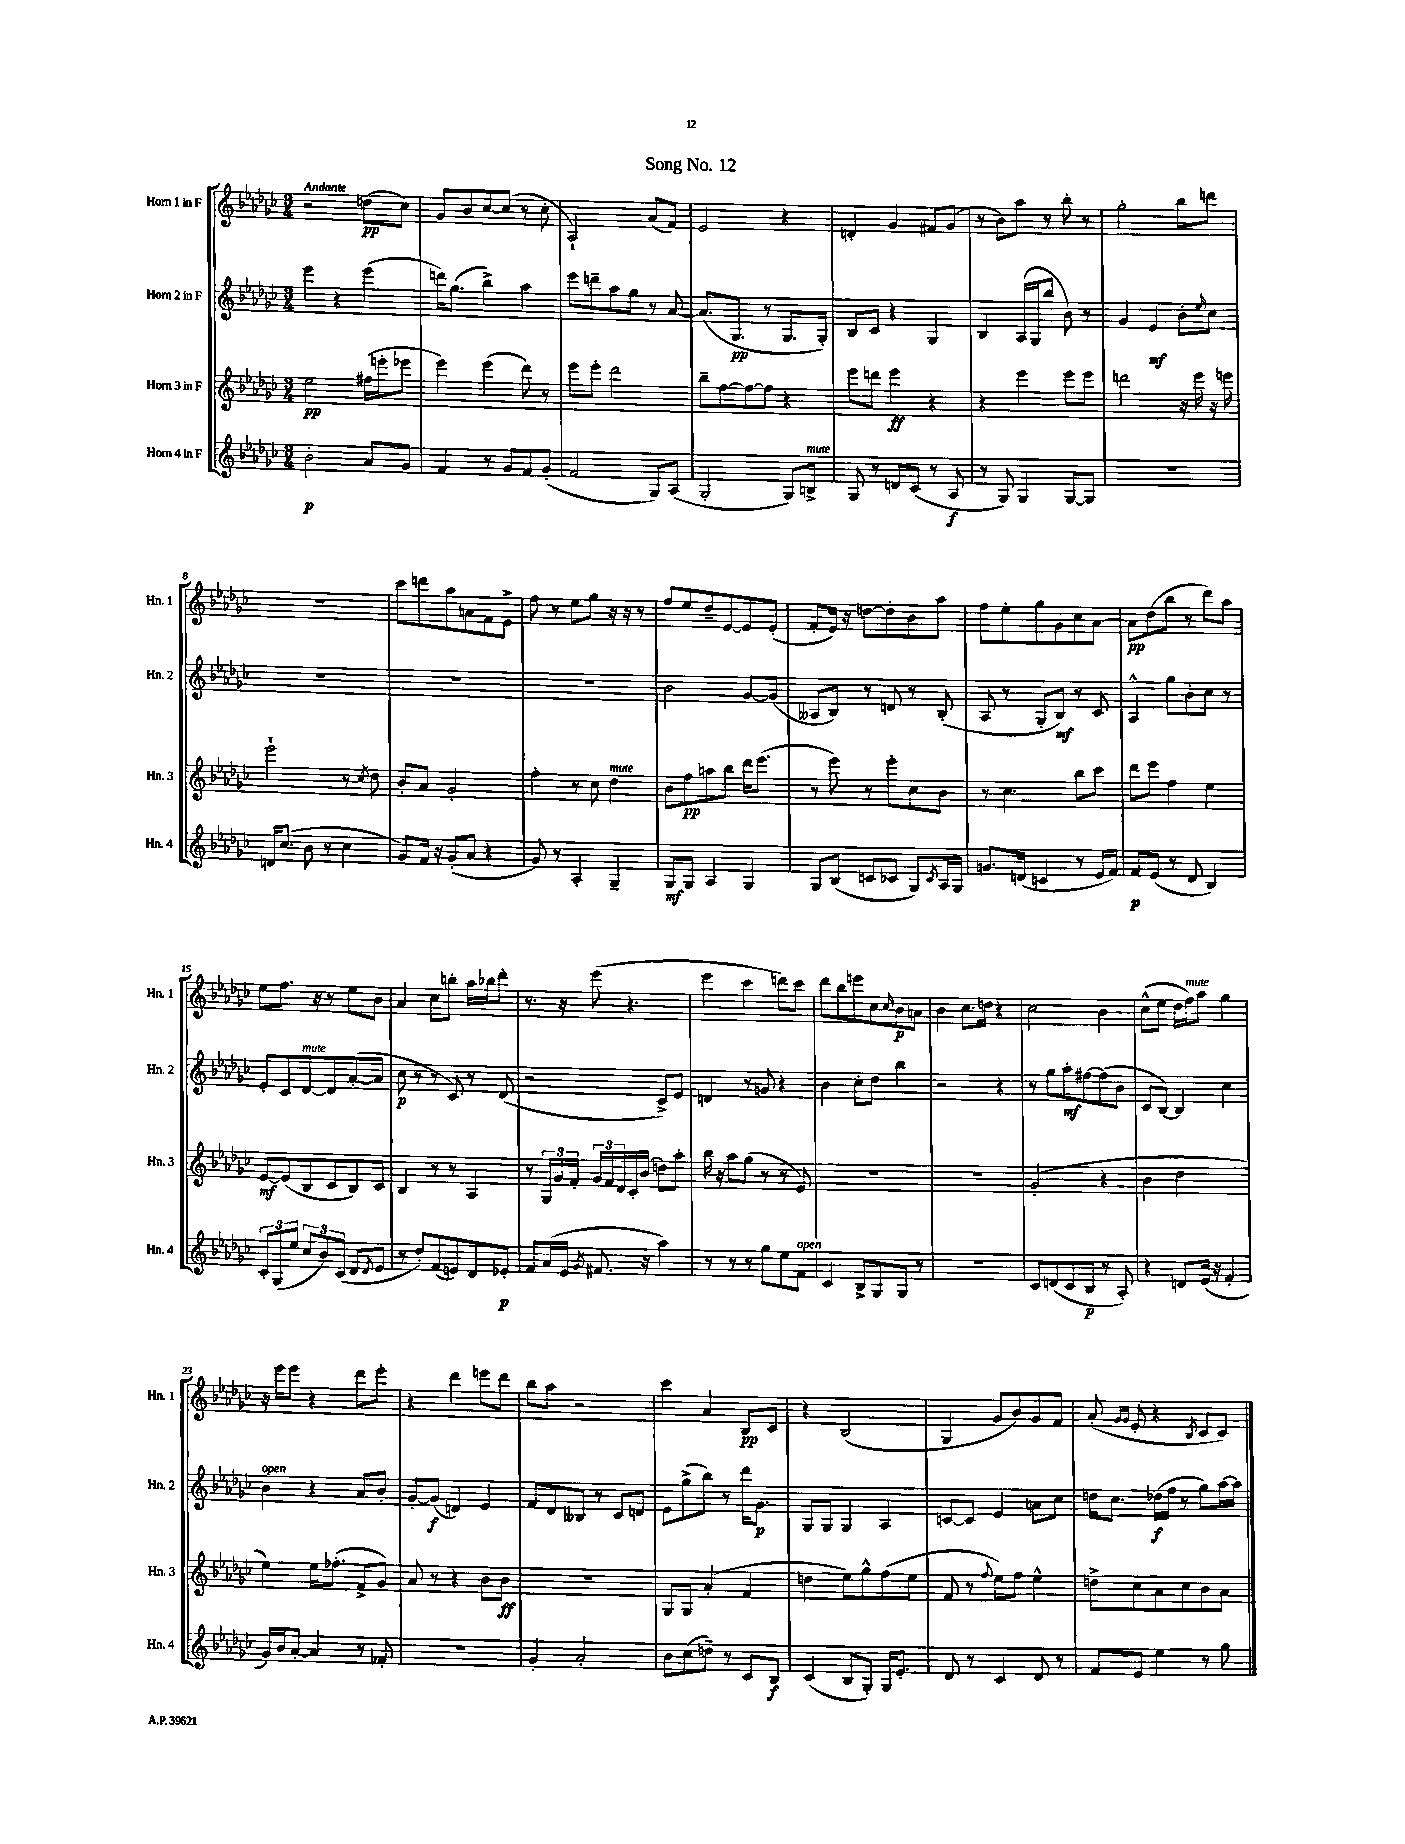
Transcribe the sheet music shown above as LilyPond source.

\header { title = "Song No. 12" }
<<
\new StaffGroup <<
\new Staff = "s0" \with { instrumentName = "Horn 1 in F" shortInstrumentName = "Hn. 1" } {
    \clef treble \key ges \major \numericTimeSignature \time 3/4 \tempo "Andante"
    r2 d''8\pp( ces''8) |
    ges'8 bes'8 ces''8~ ces''8( r8 ces''8-. |
    aes2-!) aes'8( f'8) |
    ees'2 r4 |
    d'4-. ges'4 fis'8 ges'8( |
    r8 bes'8) aes''8 r8 bes''8-. r8 |
    ges''2-. bes''8 d'''8 |
    R2. |
    ces'''8 d'''8 aes''8 a'8 f'8 ees'8-> |
    f''8 r8 ees''8 ges''8 r16 r16 r8 |
    f''8 ees''8 des''8-- ees'8~ ees'8 ees'8-.( |
    f'8-. ees'16) r16 d''8~ d''8-. bes'8 aes''8 |
    f''8 ees''8-. ges''8 ges'8 ces''8 aes'8~ |
    aes'8\pp des''8( bes''8 r8 des'''8) aes''8 |
    ees''8 f''8. r16 r8 ees''8 bes'8 |
    aes'4 ces''8 b''8-. aes''16 bes''16 des'''8-. |
    r8. r16 ees'''8( r4. |
    ees'''4 ces'''4 d'''8) ces'''8 |
    des'''8 bes''8 e'''8 ces''8 \grace { ces''16 } bes'8\p a'8 |
    bes'4 ces''8. d''16 r4 |
    ces''2 bes'4 |
    ces''8-^( ees''8 des''16 f''16^\markup { \italic "mute" }) aes''8 ges''4 |
    r16 ees'''16 ees'''8 r4 des'''8 ees'''8-. |
    r4 des'''4 e'''8 des'''8 |
    bes''8 aes''8 r2 |
    ces'''4 aes'4 bes8\pp ces'8 |
    r4 bes2( |
    ges4 ges'8 bes'8) ges'8 f'8 |
    aes'8-.( \grace { ges'16 ges'16 } ees'8-. r4 \acciaccatura { bes8 } ces'8 ces'8) \bar "|." |
}
\new Staff = "s1" \with { instrumentName = "Horn 2 in F" shortInstrumentName = "Hn. 2" } {
    \clef treble \key ges \major \numericTimeSignature \time 3/4
    ees'''4 r4 ees'''4( |
    d'''16) ges''8.( bes''4->) aes''4 |
    ees'''8 d'''8-- aes''8 ges''8 r8 aes'8~ |
    aes'8.( ges8.\pp r8 ges8. ges16-.) |
    bes8 ces'8 r4 ges4 |
    bes4 aes16( ges16 bes''8 bes'8) r8 |
    ges'4 ees'4\mf bes'8-. \grace { ees''16 } ces''8 |
    R2. |
    R2. |
    R2. |
    bes'2 ges'8~ ges'8( |
    aeses8 bes8) r8 d'8 r8 bes8-.( |
    aes8 r8 ges8-. bes8\mf) r8 ces'8 |
    aes4-^ ges''8 bes'8-. ces''8 r8 |
    ees'8-. ces'8 des'8~^\markup { \italic "mute" } des'8 aes'8~-.( aes'8 |
    ces''8\p r8 r8 ces'8) r8 des'8( |
    r2 ces'8->) ees'8 |
    d'4 r8 g'8 r4 |
    bes'4 ces''8-. des''8 bes''4 |
    r2 r4 |
    r8 ges''8 aes''8-.\mf fis''8~ fis''8( bes'8 |
    ces'8 bes8~) bes4 ces''4 |
    bes'4^\markup { \italic "open" } r4 aes'8 bes'8-. |
    ges'8~-. ges'8\f( d'4) ees'4 |
    f'8 des'8 beses8 r8 ces'8 d'8 |
    ees'8 ges''8->( bes''8) r8 des'''16 ges'8.\p |
    ges8 ges8 ges4 aes4 |
    c'8~ c'8 ees'4 a'8 ces''8 |
    d''16 ces''8. des''16\f( f''16 r8 ges''8) aes''16~ aes''16 \bar "|." |
}
\new Staff = "s2" \with { instrumentName = "Horn 3 in F" shortInstrumentName = "Hn. 3" } {
    \clef treble \key ges \major \numericTimeSignature \time 3/4
    ees''2\pp fis''16( e'''16-. ees'''8 |
    ees'''4) ees'''4( des'''8) r8 |
    ees'''8 ees'''8-. des'''2 |
    bes''8-- f''8~ f''8~ f''8 r4 |
    ees'''8 d'''8 ees'''4\ff r4 |
    r4 ees'''4 ees'''8 ees'''8 |
    d'''2 r16 ees'''16 r16 e'''16 |
    ees'''2-! r8 \acciaccatura { ces''8 } des''8 |
    bes'8-. aes'8 ges'2-. |
    f''4-. r8 ces''8 des''4^\markup { \italic "mute" } |
    bes'8 f''8\pp a''8 bes''8 des'''16 ees'''8.( |
    r8 ees'''8) r8 ees'''8-. ces''8 bes'8 |
    r8 ces''4. bes''8 ces'''8 |
    des'''8 ees'''8 f''4 ees''4 |
    ees'8~\mf ees'8( bes8 ces'8 bes8) ces'8 |
    bes4 r8 r8 aes4 |
    r8 \tuplet 3/2 { ges16 ges'16 f'16-. } \tuplet 3/2 { ges'16 f'16 des'16 } ces'16-. bes'16( d''8) aes''8-. |
    bes''16 r16 aes''8 ges''8( r8 r8 ees'8) |
    R2. |
    R2. |
    ges'2-.( r4 |
    bes'4 des''2 |
    ees''4) ees''16 fes''8.-.( f'8-> ges'8) |
    aes'8 r8 r4 bes'8 bes'8\ff |
    R2. |
    ges8 ges8 aes'4-.( f'4 |
    d''4 ees''8) ges''8-^ f''8( ees''8 |
    f'8 r8 \appoggiatura { f''8 } ees''8) f''8 ees''4-^ |
    d''8-> ces''8 aes'8 ces''8 bes'8 aes'8 \bar "|." |
}
\new Staff = "s3" \with { instrumentName = "Horn 4 in F" shortInstrumentName = "Hn. 4" } {
    \clef treble \key ges \major \numericTimeSignature \time 3/4
    bes'2-.\p aes'8 ges'8 |
    f'4 r8 ges'8 f'8 ges'8-.( |
    f'2 ges8) aes8( |
    ges2-. ges8) b8->^\markup { \italic "mute" } |
    ges8 r8 d'8 ces'8( r8 aes8\f |
    r8 ges8) ges4 ges8~ ges8 |
    R2. |
    d'16 ces''8.( bes'8 r8 ces''4 |
    ges'8) f'16 r16 ges'8-.( aes'8 r4 |
    ges'8) r8 aes4-. ges4-- |
    ges8\mf ges8 aes4 ges4 |
    ges8 bes8( c'8 ces'8 ges8) \acciaccatura { ces'8 } aes16 ges16 |
    g'8. d'16( c'4 r8 ees'16 f'16) |
    f'8\p ees'8( r8 des'8 bes4) |
    \tuplet 3/2 { ces'8-. ges8( ees''8 } \tuplet 3/2 { ces''8 bes'8) ces'8( } des'8 \acciaccatura { des'8 } ees'8 |
    r8 des''8-.) f'8( e'8) des'8 ees'8-.\p |
    f'8 aes'16( ees'16 \acciaccatura { ges'8 } fis'8. r16 aes''4) |
    r8 r8 r8 ges''8 ees''8 f'8^\markup { \italic "open" } |
    ces'4 bes8-> ges8 ges8 r8 |
    R2. |
    ces'8 d'8( ces'8 bes8\p r8 aes8-.) |
    r4 d'8 ees'16( r16 f'4-. |
    ges'16) bes'16 aes'8~-. aes'4 r8 fes'8-. |
    R2. |
    ges'4-. aes'2-. |
    bes'8 ces''8( d''8--) r8 ces'8 bes8\f |
    ces'4( bes8 ges8-.) ges16 ees'8.-. |
    des'8 r8 ces'4 des'8 r8 |
    f'8 ees'8 ees''4 r8 ges''8 \bar "|." |
}
>>
>>
